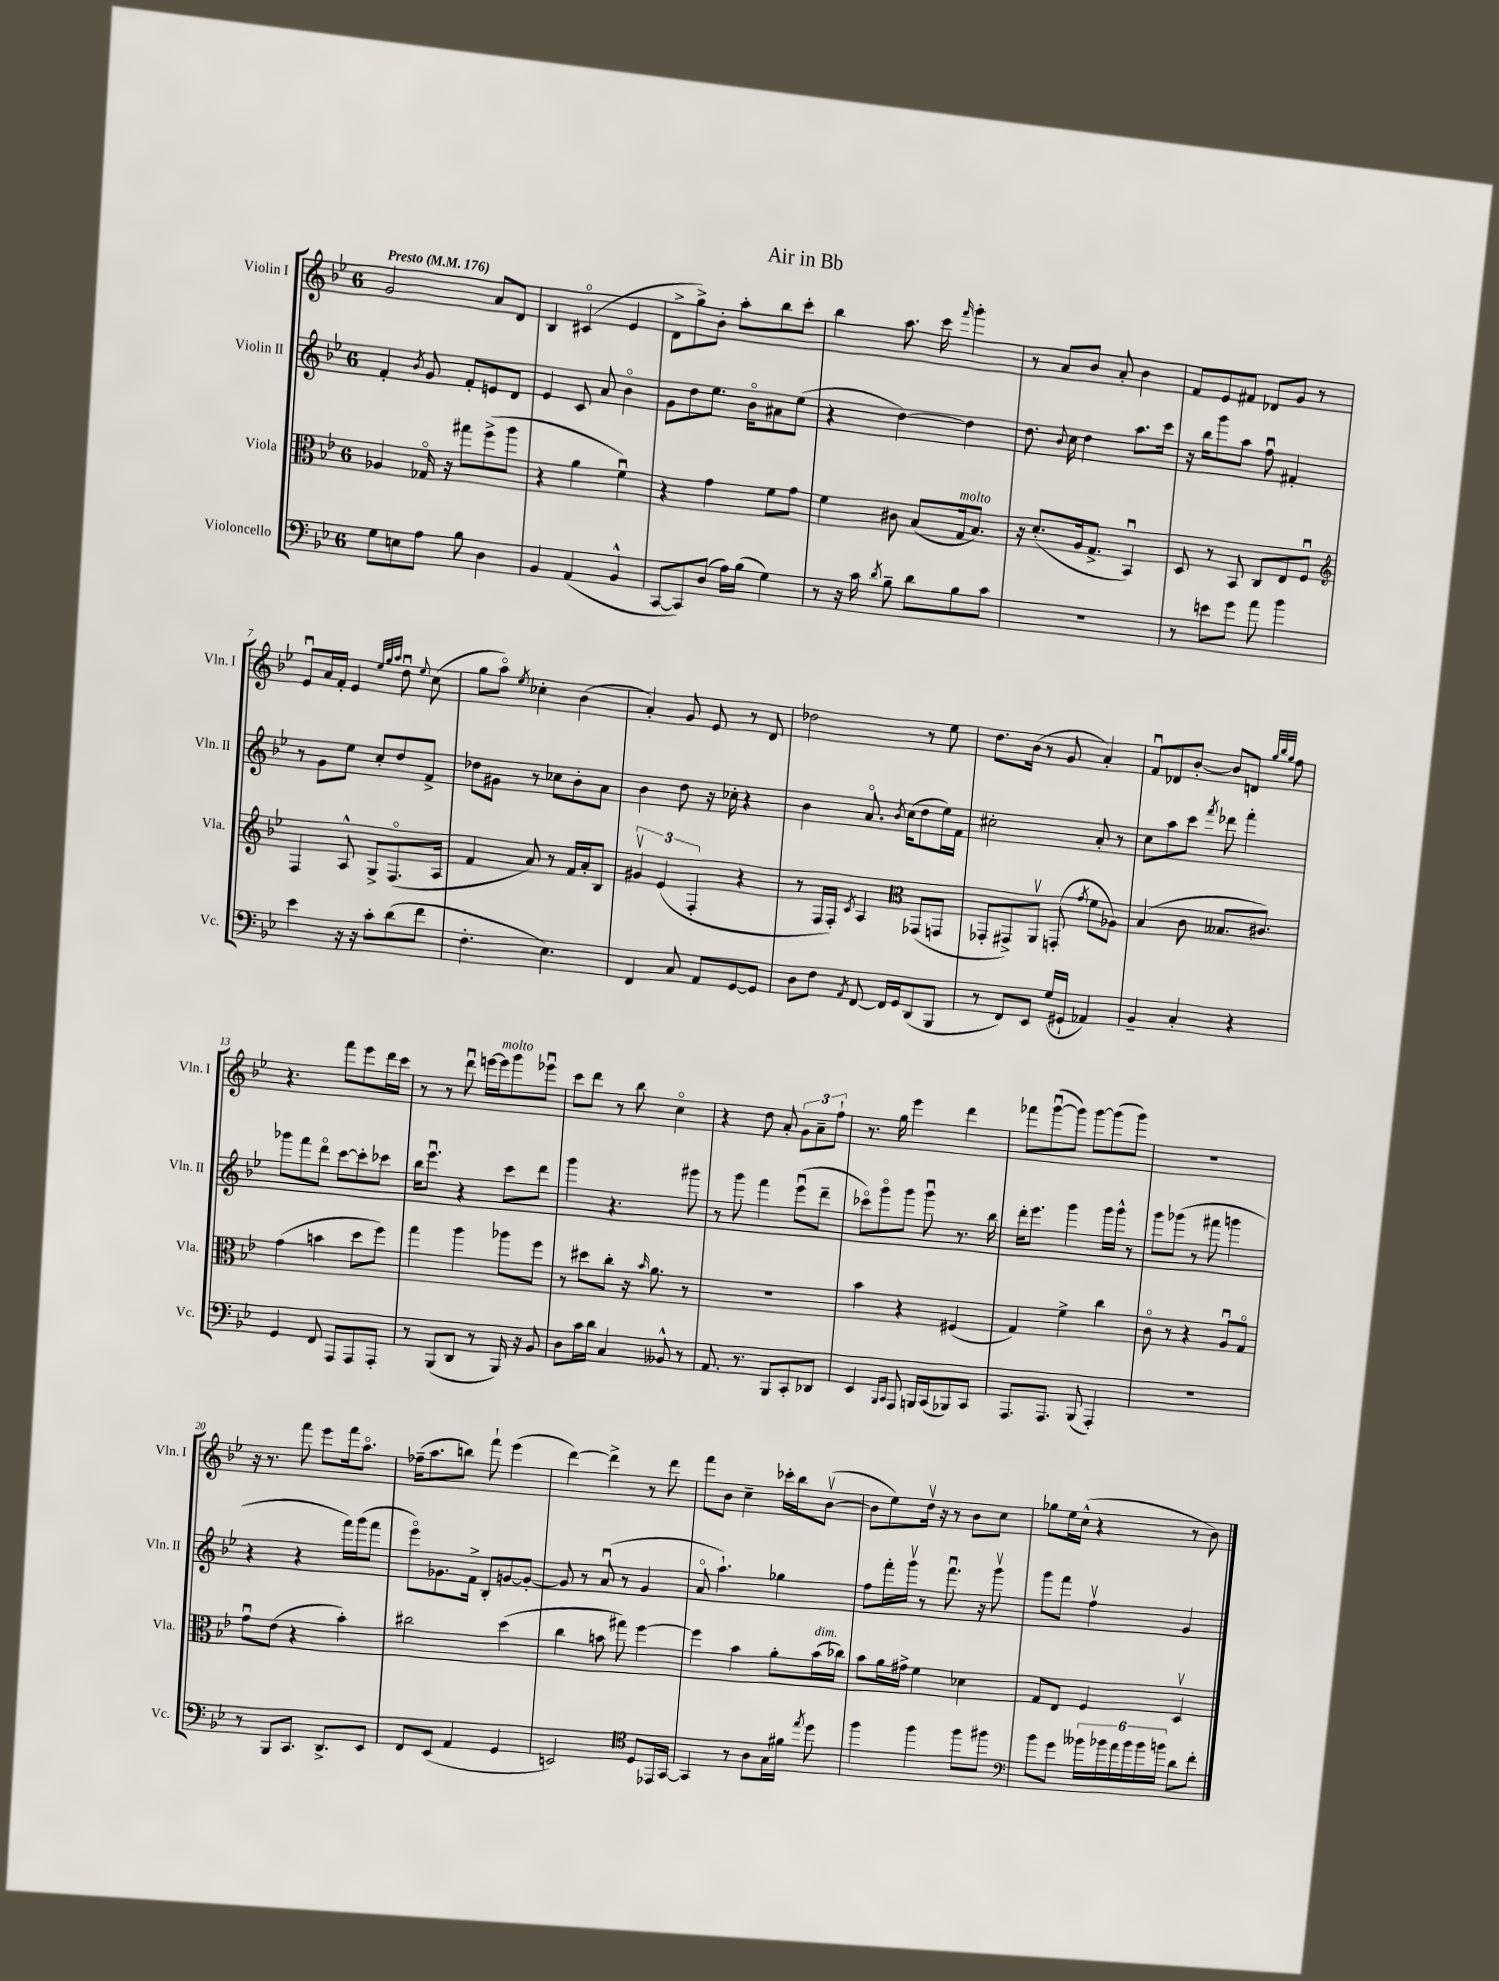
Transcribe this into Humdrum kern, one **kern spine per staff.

**kern	**kern	**kern	**kern
*staff4	*staff3	*staff2	*staff1
*clefF4	*clefC3	*clefG2	*clefG2
*k[b-e-]	*k[b-e-]	*k[b-e-]	*k[b-e-]
*M6/8	*M6/8	*M6/8	*M6/8
*MM176	*MM176	*MM176	*MM176
8G\L	4A-/	4f'/	2g/
8E\	.	.	.
.	.	8qb-/	.
8A\J	16G-o/	8g/	.
.	16r	.	.
8B-\	8gg#\L	8f'/L	.
4D\	(8ff^\	8e/	8a/L
.	8aa\J	8d/J	8d/J
=	=	=	=
4BB-/	4r	4e-/	4B-/
(4AA/	4a\	8c/	(4c#o/
.	.	8a/	.
4BB-^^/	4fu\)	4b-o\	4e-/
=	=	=	=
[8CC/L	4r	8g\L	8d^\L
8CC/])	.	8dd\	8gg^\)
(8D/J	4g\	8.ee-\J	8b-'\J
16A\LL)	.	.	8aa'\L
(16B-\JJ	.	16b-o\LK	.
4G\)	8f\L	8a#\	8bb-\
.	8g\J	(8ee-\J	8ccc'\J
=	=	=	=
8r	4f\	4r	4bb-\
16r	.	.	.
16c\	.	.	.
8qd/	.	.	.
8B-~\	8c#\	[4dd\)	8.aa\
8d\L	(8B-/L	.	.
.	.	.	16ccc\
.	.	.	16qqfff/
8B-\	16G/k	4dd\]	4ggg'\
.	8.B-/J)	.	.
8c\J	.	.	.
=	=	=	=
2.r	16r	8.dd\	8r
.	(8.d'/L	.	.
.	.	.	8a/L
.	.	8qqb-/	.
.	.	16cc\	.
.	16A/k	4dd\	8b-/J
.	8.G^/J	.	.
.	.	.	8a'/
.	4BB-u/)	8.aa\L	4b-\
.	.	16ccc\Jk	.
=	=	=	=
8r	8D/	16r	8f/L
.	.	16bb-\LK	.
8e\L	8r	8ggg\	8e-/
8g\J	8BB-/	8aa\J	8f#/J
8a\	8C/L	8ffu\	8d-/L
4b-\	8E-/	4f#'/	8g/J
.	8Fu/J	.	8r
=	=	=	=
*	*clefG2	*	*
4e-\	4F/	8r	8e-u/L
.	.	8g\L	16a/L
.	.	.	16f'/JJ
16r	8A^^/	8ee-\J	4e-/
16r	.	.	.
8c'\L	8G^/L	8cc'/L	.
.	.	.	32qqee-/LLL
.	.	.	32qqgg/
.	.	.	32qqaa/JJJ
(8d\	(8.Fo/	8dd/	8ddu\
.	.	.	8qqee-/
8f\J	.	8f^/J	(8cc\
.	16A/Jk	.	.
=	=	=	=
4.F'\	4f/	8dd-\L	8gg\L
.	.	8g#\J	8aao\J)
.	.	.	8qee-/
.	8a/)	8r	4cc-'\
4.E-\)	8r	8cc-\L	.
.	16f/LL	8b-'\	(4b-\
.	16a'/J	.	.
.	8B-/J	8a\J	.
=	=	=	=
4FF/	6g#v/	4b-\	4a'/)
.	(6e-/	.	.
8C/	.	8dd\	8g/
.	6F'/	.	.
8AA/L	.	16r	8e-/
.	.	16cc-'\	.
[8GG/	4r	4r	8r
8GG/]J	.	.	8d/
=	=	=	=
8D\L	8r	4b-\	2dd-\
8F\J	16F/LL	.	.
.	16F'/JJ)	.	.
8qAA/	8qc/	.	.
[8FF/	4A/	8.ao/	.
16FF/]LL	.	.	.
.	.	8qb-/	.
16GG/J	.	(16cc\LK	.
*	*clefC3	*	*
(8DD/	(8GG-/L	8dd\	8r
8BBB-/J	8GG/J	16ee-\L)	8ee-\
.	.	16f\JJ	.
=	=	=	=
8r	8GG-'/L	2cc#'\	8.dd\L
8FF/L)	8GG#^/)	.	.
.	.	.	(16b-\Jk
8EE-/J	8AAv/J	.	8r
(16G/LL	(8GG'/	.	8g/
16GG#`/JJ	.	.	.
.	8qg/	.	.
4AA-/)	8f\L	8a'/	4a'/)
.	8A-\J)	8r	.
=	=	=	=
4BB-~/	(4B-/	8cc\L	8fu/L
.	.	8aa\	8d-/
4C'/	8c\	8ccc\J	[8b-'/J
.	.	8qfff/	.
.	8.B--/L	8ddd-\	8b-/]L
4r	.	4fff'\	8d/J
.	8.c#/J)	.	.
.	.	.	32qqgg/LLL
.	.	.	32qqbb-/
.	.	.	32qqgg/JJJ
.	.	.	8ff\
=	=	=	=
4GG/	(4g\	8ggg-\L	4.r
.	.	8fff\	.
8FF/	4b\	8dddo\J	.
8AAA/L	.	[8ccc\L	8fff\L
8AAA/	8dd\L	8ccc'\]	8eee-\
8AAA'/J	8ff\J)	8ccc-\J	16ddd\L
.	.	.	16ccc\JJ
=	=	=	=
8r	4gg\	16bb-\LK	8r
.	.	8.eee-u\J	.
(8BBB-/L	.	.	8r
8DD/J	4aa\	4r	8dddu\
8r	.	.	[16eee\LL
.	.	.	16eee\]J
16BBB-/)	8aa-\L	8ccc\L	8ggg\
16r	.	.	.
8BB-/	8ff\J	8ddd\J	8eee-u\J
=	=	=	=
8D\L	8r	4ggg\	8ccc\L
16c\L	8dd#\L	.	8ddd\J
16d\JJ	.	.	.
4C/	8cc'\J	4.r	8r
.	16r	.	8bb-\
.	16qqb-/	.	.
.	8.a\	.	.
8BB--^^/	.	.	4cco\
8r	8r	8ggg#\	.
=	=	=	=
8.AA/	2.r	8r	4r
.	.	8ggg\	.
8.r	.	.	.
.	.	4fff\	8dd\
8BBB-/L	.	.	8a'/
8CC'/	.	(8eee-u\L	12g\L
.	.	.	12a~\
8DD-/J	.	8ddd~\J	.
.	.	.	12ff`\J
=	=	=	=
4EE-/	4b-\	8ccc-o\L)	8.r
.	.	8gggo\	.
.	.	.	16gg\
16qqBBB-/LL	.	.	.
16qqCC/JJ	.	.	.
8AAA/	4r	8ggg\J	4eee-\
16BBB/LL	.	8gggu\	.
(16CC/J	.	.	.
8BBB-/)	(4F#/	8.r	4ddd\
8CC/J	.	.	.
.	.	16bb-\	.
=	=	=	=
8.AAA/L	4G/)	16ddd'\LK	8fff-\L
.	.	8.eee-\J	.
.	.	.	([8gggu\
8.AAA/J	.	.	.
.	4f^\	4ggg\	8ggg\]J)
(8BBB-/	.	.	[8ggg\L
4AAA'/)	4cc\	16ggg\LL	(8ggg\]
.	.	16ggg^^\JJ	.
.	.	8r	8ggg\J)
=	=	=	=
2.r	8co\	8ggg\L	2.r
.	8r	(8ggg-\J	.
.	4r	8r	.
.	.	8fff#\	.
.	8Au/L	4ggg\	.
.	8Go/J	.	.
=	=	=	=
8r	8gu\L	4r	16r
.	.	.	8.r
8BBB-/L	(8e-\J	.	.
8.CC/J	4r	4r	8fff\
.	.	.	8eee-\L
8.DD^/L	.	.	.
.	4b-'\)	16fff\LL)	16fff\k
.	.	(16ggg\J	8.aao\J
8EE-/J	.	8fff\J	.
=	=	=	=
8FF/L	2cc#\	8eee-o\L)	(16ff-~\LK
.	.	.	8.aa\
(8EE-/J	.	8.g-\	.
4AA/	.	.	8bb\J)
.	.	16f^\Jk	.
.	.	8B-'/L	8fff`\
4GG/	(4dd\	[8g/	(4eee-\
.	.	8g'/_J	.
=	=	=	=
2EE/)	4cc\	8g/]	[4ddd\)
.	.	8r	.
.	8b\	(8au/	4ddd^\]
.	8gg#\)	8r	.
*clefC4	*	*	*
8D/L	[4ff\	4g/	8r
16EE-/L	.	.	8ddd\
[16GG/JJ	.	.	.
=	=	=	=
4GG/]	4ff\]	8ao/	8fff\L
.	.	4.aa`\)	8b-\J
8r	4b-\	.	4cc~\
8A\L	.	.	.
16G\L	8a'\L	4gg-\	16ccc-'\LL
16f#\JJ	.	.	16bb-\J
8qee-/	.	.	.
8dd\	(16b-\L	.	([8b-v\J
.	16cc-\JJ)	.	.
=	=	=	=
4ff\	8b-\L	8ff\L	8b-\]L
.	16a\L	16fff'\L	8ee-\)
.	16g#^\JJ	16gggv\JJ	.
4ff\	4f\	8r	16ddv\Jk
.	.	.	16r
.	.	8.fffu\	8r
8ff\L	4d-\	.	8b-\L
.	.	16r	.
8ff#\J	.	8gggv\	8cc\J
=	=	=	=
*clefF4	*	*	*
8b-\L	8G/L	8ggg\L	8gg-\L
8g\J	8E-/J	8fff\J	16ee-\L
.	.	.	(16cc^^\JJ
24b--\LL	4F/	4ffv\	4r
24b-\	.	.	.
24a\	.	.	.
24b-\	.	.	.
24b-\	.	.	.
24b\JJ	.	.	.
8d\L	4Dv/	4g/	8r
8f'\J	.	.	8b-\)
==	==	==	==
*-	*-	*-	*-
